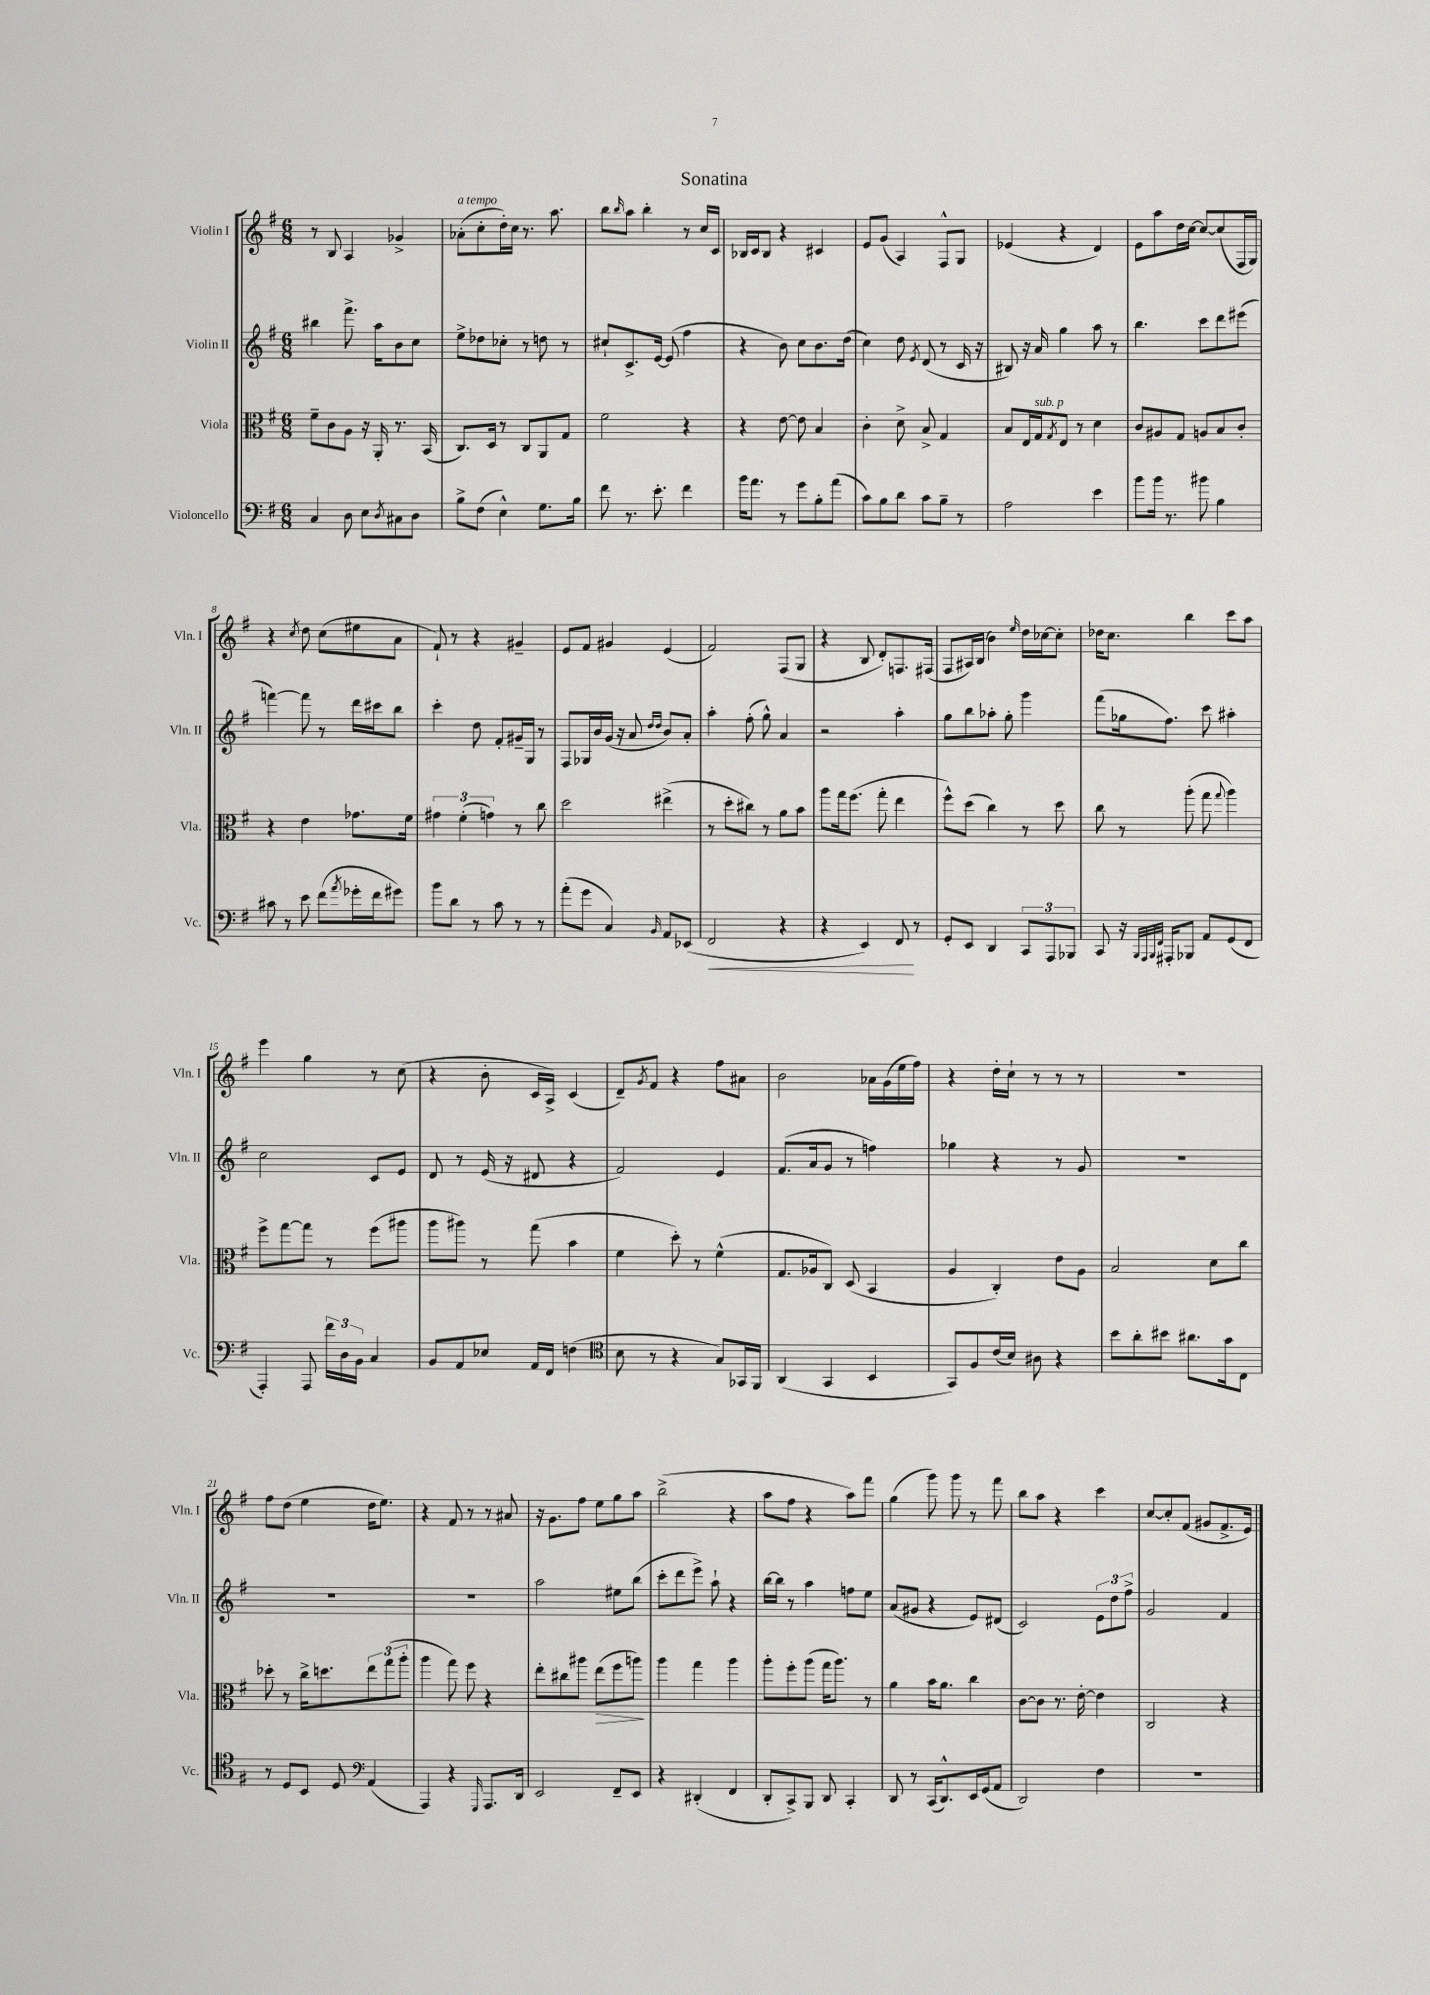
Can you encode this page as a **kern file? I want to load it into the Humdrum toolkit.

**kern	**dynam	**kern	**dynam	**kern	**kern
*part4	*part4	*part3	*part3	*part2	*part1
*staff4	*staff4	*staff3	*staff3	*staff2	*staff1
*I"Violoncello	*	*I"Viola	*	*I"Violin II	*I"Violin I
*I'Vc.	*	*I'Vla.	*	*I'Vln. II	*I'Vln. I
*clefF4	*	*clefC3	*	*clefG2	*clefG2
*k[f#]	*	*k[f#]	*	*k[f#]	*k[f#]
*M6/8	*	*M6/8	*	*M6/8	*M6/8
=1	=1	=1	=1	=1	=1
4C/	.	8f#~\L	.	4bb#X\	8r
.	.	8c\	.	.	8B/
8D\	.	8A\J	.	8.fff#^\	4A/
8E\L	.	16r	.	.	.
.	.	16AA'/	.	16aa\KL	.
8qD/	.	.	.	.	.
8C#X\	.	8.r	.	8b\	4g-X^/
8D\J	.	.	.	8cc\J	.
.	.	(16BB/	.	.	.
=2	=2	=2	=2	=2	=2
!	!	!	!	!	!LO:TX:a:i:t=a tempo
8B^\L	.	8.C/L)	.	8ee^\L	(8a-X'\L
(8F#\J	.	.	.	8dd-X\	8cc'\
.	.	16D/Jk	.	.	.
4E^^\)	.	8r	.	8cc-X'\J	16dd'\L)
.	.	.	.	.	16cc\JJ
.	.	8C/L	.	8r	8.r
8.G\L	.	8AA/	.	8ddn\	.
.	.	.	.	.	8.aa\
.	.	8G/J	.	8r	.
16B\Jk	.	.	.	.	.
=3	=3	=3	=3	=3	=3
8f#\	.	2f#\	.	8cc#X`/L	8bb\L
.	.	.	.	.	16qqbb/
8.r	.	.	.	8.c^/	8aa\J
.	.	.	.	.	4bb'\
8.e'\	.	.	.	[16e/Jk	.
.	.	.	.	(8e/]	.
4f#\	.	4r	.	4ff#\	8r
.	.	.	.	.	16cc/LL
.	.	.	.	.	16c/JJ
=4	=4	=4	=4	=4	=4
16b\KL	.	4r	.	4r	16B-X/LL
8.a\J	.	.	.	.	16c/J
.	.	.	.	.	8B-/J
8r	.	[8e\	.	8b\)	4r
8g\L	.	8e\]	.	8cc\L	.
8B'\	.	4B/	.	8.b\	4c#X/
(8a\J	.	.	.	.	.
.	.	.	.	(16dd\Jk	.
=5	=5	=5	=5	=5	=5
8c\L)	.	4c'\	.	4cc\)	8e/L
8B\	.	.	.	.	(8g/J
8d\J	.	8d^\	.	8dd\	4A/)
.	.	.	.	8qe/	.
8c\L	.	8B^/	.	(8d/	.
8B~\J	.	4G/	.	8r	8F#^^/L
8r	.	.	.	16c/	8G/J
.	.	.	.	16r	.
=6	=6	=6	=6	=6	=6
2A\	.	8B/L	.	8B#X/)	(4e-X/
.	.	16E/L	.	16r	.
!	!	!LO:TX:a:i:t=sub. p	!	!	!
.	.	16G/J	.	16a/	.
.	.	8qG/	.	.	.
.	.	8E/J	.	4gg\	4r
.	.	8r	.	.	.
4e\	.	4d\	.	8aa\	4d/)
.	.	.	.	8r	.
=7	=7	=7	=7	=7	=7
8b\L	.	8c/L	.	4.bb\	8e\L
16b\Jk	.	8A#X/	.	.	8aa\
8.r	.	.	.	.	.
.	.	8G/J	.	.	16dd\L
.	.	.	.	.	[16cc\JJ
8b#X\	.	8An/L	.	8ccc\L	8cc/L_
4B\	.	8B/	.	8ddd\	(8cc/]
.	.	8c'/J	.	(8eee#X\J	16F#/L
.	.	.	.	.	16G/JJ)
!!LO:LB:g=z
=8	=8	=8	=8	=8	=8
8c#X\	.	4r	.	[4fffn\)	4r
8r	.	.	.	.	.
.	.	.	.	.	8qcc/
8e\	.	4e\	.	8fff\]	8dd\
(8f#\L	.	.	.	8r	(8cc\L
8qa/	.	.	.	.	.
16g-X'\L	.	8.g-X\L	.	16ddd\LL	8ee#X\
16f#\J	.	.	.	16ccc#X\J	.
8g#X\J)	.	.	.	8bb\J	8a\J
.	.	16f#\Jk	.	.	.
=9	=9	=9	=9	=9	=9
8b\L	.	6g#X\	.	4ccc'\	8f#`/)
8d\J	.	.	.	.	8r
.	.	(6f#'\	.	.	.
8r	.	.	.	8dd\	4r
.	.	6gn\)	.	.	.
8c\	.	.	.	8f#'/L	.
8r	.	8r	.	16g#X~/L	4g#X~/
.	.	.	.	16G/JJ	.
8r	.	8cc\	.	8r	.
=10	=10	=10	=10	=10	=10
(8a'\L	.	2dd\	.	8F#/L	8e/L
8g\J	.	.	.	16G-X/L	8f#/J
.	.	.	.	16b/	.
4C/)	.	.	.	(16g/JJ	4g#X/
.	.	.	.	16r	.
.	.	.	.	8a/	.
.	.	.	.	16qqdd/LL	.
16qqBB/	.	.	.	16qqdd/JJ	.
8AA/L	.	(4ee#X^\	.	8b/L)	(4e/
(8EE-X/J	.	.	.	8a'/J	.
=11	=11	=11	=11	=11	=11
!	!LO:HP:b	!	!	!	!
2FF#/	<	8r	.	4aa'\	2f#/)
.	.	8dd'\L	.	.	.
.	.	8cc#X\J)	.	(8ff#'\	.
.	.	8r	.	8gg^^\)	.
4r	.	8a\L	.	4a/	(8F#/L
.	.	8b\J	.	.	8G/J
=12	=12	=12	=12	=12	=12
4r	.	8aa\L	.	2r	4r
.	.	16gg\k	.	.	.
.	.	(8.ff#\J	.	.	.
4EE/)	.	.	.	.	8B/
.	.	8gg'\	.	.	8d'/L)
8FF#/	.	4ee\	.	4aa'\	8.Fn/
8r	[	.	.	.	.
.	.	.	.	.	(16F#X/Jk
=13	=13	=13	=13	=13	=13
8GG'/L	.	8ff#^^\L)	.	8gg\L	8F#/L
8EE/J	.	(8dd\J	.	8bb\	16A#X/L)
.	.	.	.	.	(16B/JJ
4DD/	.	4cc\)	.	8aa-X'\J	4b\)
.	.	.	.	8gg'\	.
.	.	.	.	.	16qqee/
12CC/L	.	8r	.	4ggg\	16dd\LL
.	.	.	.	.	[16cc-X\J
12AAA/	.	.	.	.	.
.	.	8dd\	.	.	8cc-'\J]
12BBB-X/J	.	.	.	.	.
=14	=14	=14	=14	=14	=14
8CC/	.	8cc\	.	(8fff#\L	16dd-X\KL
.	.	.	.	.	8.cc\J
16r	.	8r	.	16gg-X\k	.
32qqBBB/LLL	.	.	.	.	.
32qqAAA/	.	.	.	.	.
32qqBBB/	.	.	.	.	.
32qqFF#/JJJ	.	.	.	.	.
16AAA#X'/KL	.	.	.	8.ff#\J)	.
8BBB-X/J	.	(8aa'\	.	.	4bb\
8AA/L	.	8gg\	.	8ccc\	.
.	.	8qqgg/	.	.	.
(8GG/	.	4aa\)	.	4aa#X'\	8ccc\L
8FF#/J	.	.	.	.	8aa\J
!!LO:LB:g=z
=15	=15	=15	=15	=15	=15
4AAA'/)	.	8ff#^\L	.	2cc\	4eee\
.	.	[8gg\	.	.	.
8AAA/	.	8gg\J]	.	.	4gg\
24f#\LL	.	8r	.	.	.
24D\	.	.	.	.	.
24BB\JJ	.	.	.	.	.
4C/	.	(8ff#\L	.	8c/L	8r
.	.	8aa#X\J	.	8e/J	(8cc\
=16	=16	=16	=16	=16	=16
8BB/L	.	8aa\L	.	8d/	4r
8AA/	.	8aa#X\J)	.	8r	.
8E-X/J	.	8r	.	(16e/	8b'\
.	.	.	.	16r	.
16AA/LL	.	(8gg\	.	8d#X/	16c/LL
16FF#/JJ	.	.	.	.	16A^/JJ)
(4Fn\	.	4b\	.	4r	(4c/
=17	=17	=17	=17	=17	=17
*clefC4	*	*	*	*	*
8B\	.	4f#\	.	2f#/)	8d~/L)
.	.	.	.	.	8qg/
8r	.	.	.	.	8f#/J
4r	.	8dd'\)	.	.	4r
.	.	8r	.	.	.
8G/L)	.	(4f#^^\	.	4e/	8ff#\L
16GG-X/L	.	.	.	.	8a#X\J
16FF#/JJ	.	.	.	.	.
=18	=18	=18	=18	=18	=18
(4AA/	.	8.G/L	.	(8.f#/L	2b\
.	.	16A-X/k	.	16a/k	.
4GG/	.	8C/J)	.	8g/J	.
.	.	(8D/	.	8r	.
4BB/	.	4BB/	.	4ffn\)	16a-X\LL
.	.	.	.	.	(16g\
.	.	.	.	.	16ee\
.	.	.	.	.	16ff#\JJ)
=19	=19	=19	=19	=19	=19
8GG/L)	.	4A/	.	4gg-X\	4r
8F#/	.	.	.	.	.
(16c/L	.	4C'/)	.	4r	16dd'\LL
16B/JJ)	.	.	.	.	16cc`\JJ
8A#X\	.	.	.	.	8r
4r	.	8e\L	.	8r	8r
.	.	8A\J	.	8g/	8r
=20	=20	=20	=20	=20	=20
8b\L	.	2B/	.	2.r	2.r
8a'\	.	.	.	.	.
8b#X\J	.	.	.	.	.
8.a#X\L	.	.	.	.	.
.	.	8d\L	.	.	.
16g\k	.	.	.	.	.
8C\J	.	8cc\J	.	.	.
!!LO:LB:g=z
=21	=21	=21	=21	=21	=21
8r	.	8dd-X'\	.	2.r	8ff#\L
8D/L	.	8r	.	.	(8dd\J
8BB/J	.	16cc^\KL	.	.	4ee\
.	.	8.ddn\	.	.	.
8D/	.	.	.	.	.
*clefF4	*	*	*	*	*
(4AA/	.	12ee\	.	.	16dd\KL
.	.	.	.	.	8.ee\J)
.	.	(12gg\	.	.	.
.	.	12aa'\J	.	.	.
=22	=22	=22	=22	=22	=22
4AAA/)	.	4aa\	.	2.r	4r
4r	.	8gg\)	.	.	8f#/
.	.	8ff#\	.	.	8r
16qqGGG/	.	.	.	.	.
8.AAA/L	.	4r	.	.	8r
.	.	.	.	.	8a#X/
16DD/Jk	.	.	.	.	.
=23	=23	=23	=23	=23	=23
2EE/	.	8ee'\L	.	2aa\	16r
.	.	.	.	.	8.g\L
.	.	8cc#X\	.	.	.
.	.	8aa#X\J	.	.	8ff#\J
!	!	!	!LO:HP:b	!	!
.	.	(8ee\L	>	.	8ee\L
8FF#~/L	.	8ff#\	.	8ee#X\L	8gg\
8EE/J	.	8aan\J)	.	(8bb\J	8aa\J
.	.	.	]	.	.
=24	=24	=24	=24	=24	=24
4r	.	4aa\	.	8ccc'\L	(2bb^\
.	.	.	.	8ddd\	.
(4DD#X'/	.	4gg\	.	8eee^\J)	.
.	.	.	.	8aa`\	.
4FF#/	.	4aa\	.	4r	4r
=25	=25	=25	=25	=25	=25
8DD'/L	.	8aa'\L	.	[16bb\LL	8aa\L
.	.	.	.	16bb\JJ]	.
8CC^/)	.	8ff#'\	.	8r	8ff#\J
8BBB/J	.	(8aa\J	.	4aa\	4r
8DD/	.	16gg\KL	.	.	.
.	.	8.aa\J)	.	.	.
4CC'/	.	.	.	8ffn\L	8aa\L)
.	.	8r	.	8ee\J	8fff#\J
=26	=26	=26	=26	=26	=26
8DD/	.	4a\	.	(8a/L	(4gg\
8r	.	.	.	8g#X/J	.
(16CC/KL	.	16b\KL	.	4r	8ggg\)
8.DD^^/)	.	8.a\J	.	.	.
.	.	.	.	.	8ggg\
16EE/L	.	4cc\	.	8e/L)	8r
(16GG/J	.	.	.	.	.
8AA/J	.	.	.	(8d#X/J	8fff#\
=27	=27	=27	=27	=27	=27
2DD/)	.	[8c\L	.	2c/)	8bb\L
.	.	8c\J]	.	.	8aa\J
.	.	8.r	.	.	4r
.	.	[16e'\	.	.	.
4F#\	.	4e\]	.	12e\L	4ccc\
.	.	.	.	12dd\	.
.	.	.	.	12ff#^\J	.
=28	=28	=28	=28	=28	=28
2.r	.	2C/	.	2g/	[8cc/L
.	.	.	.	.	8cc'/]
.	.	.	.	.	(8f#/J
.	.	.	.	.	8g#X/L
.	.	4r	.	4f#/	8.f#^/
.	.	.	.	.	16e/Jk)
==	==	==	==	==	==
*-	*-	*-	*-	*-	*-
